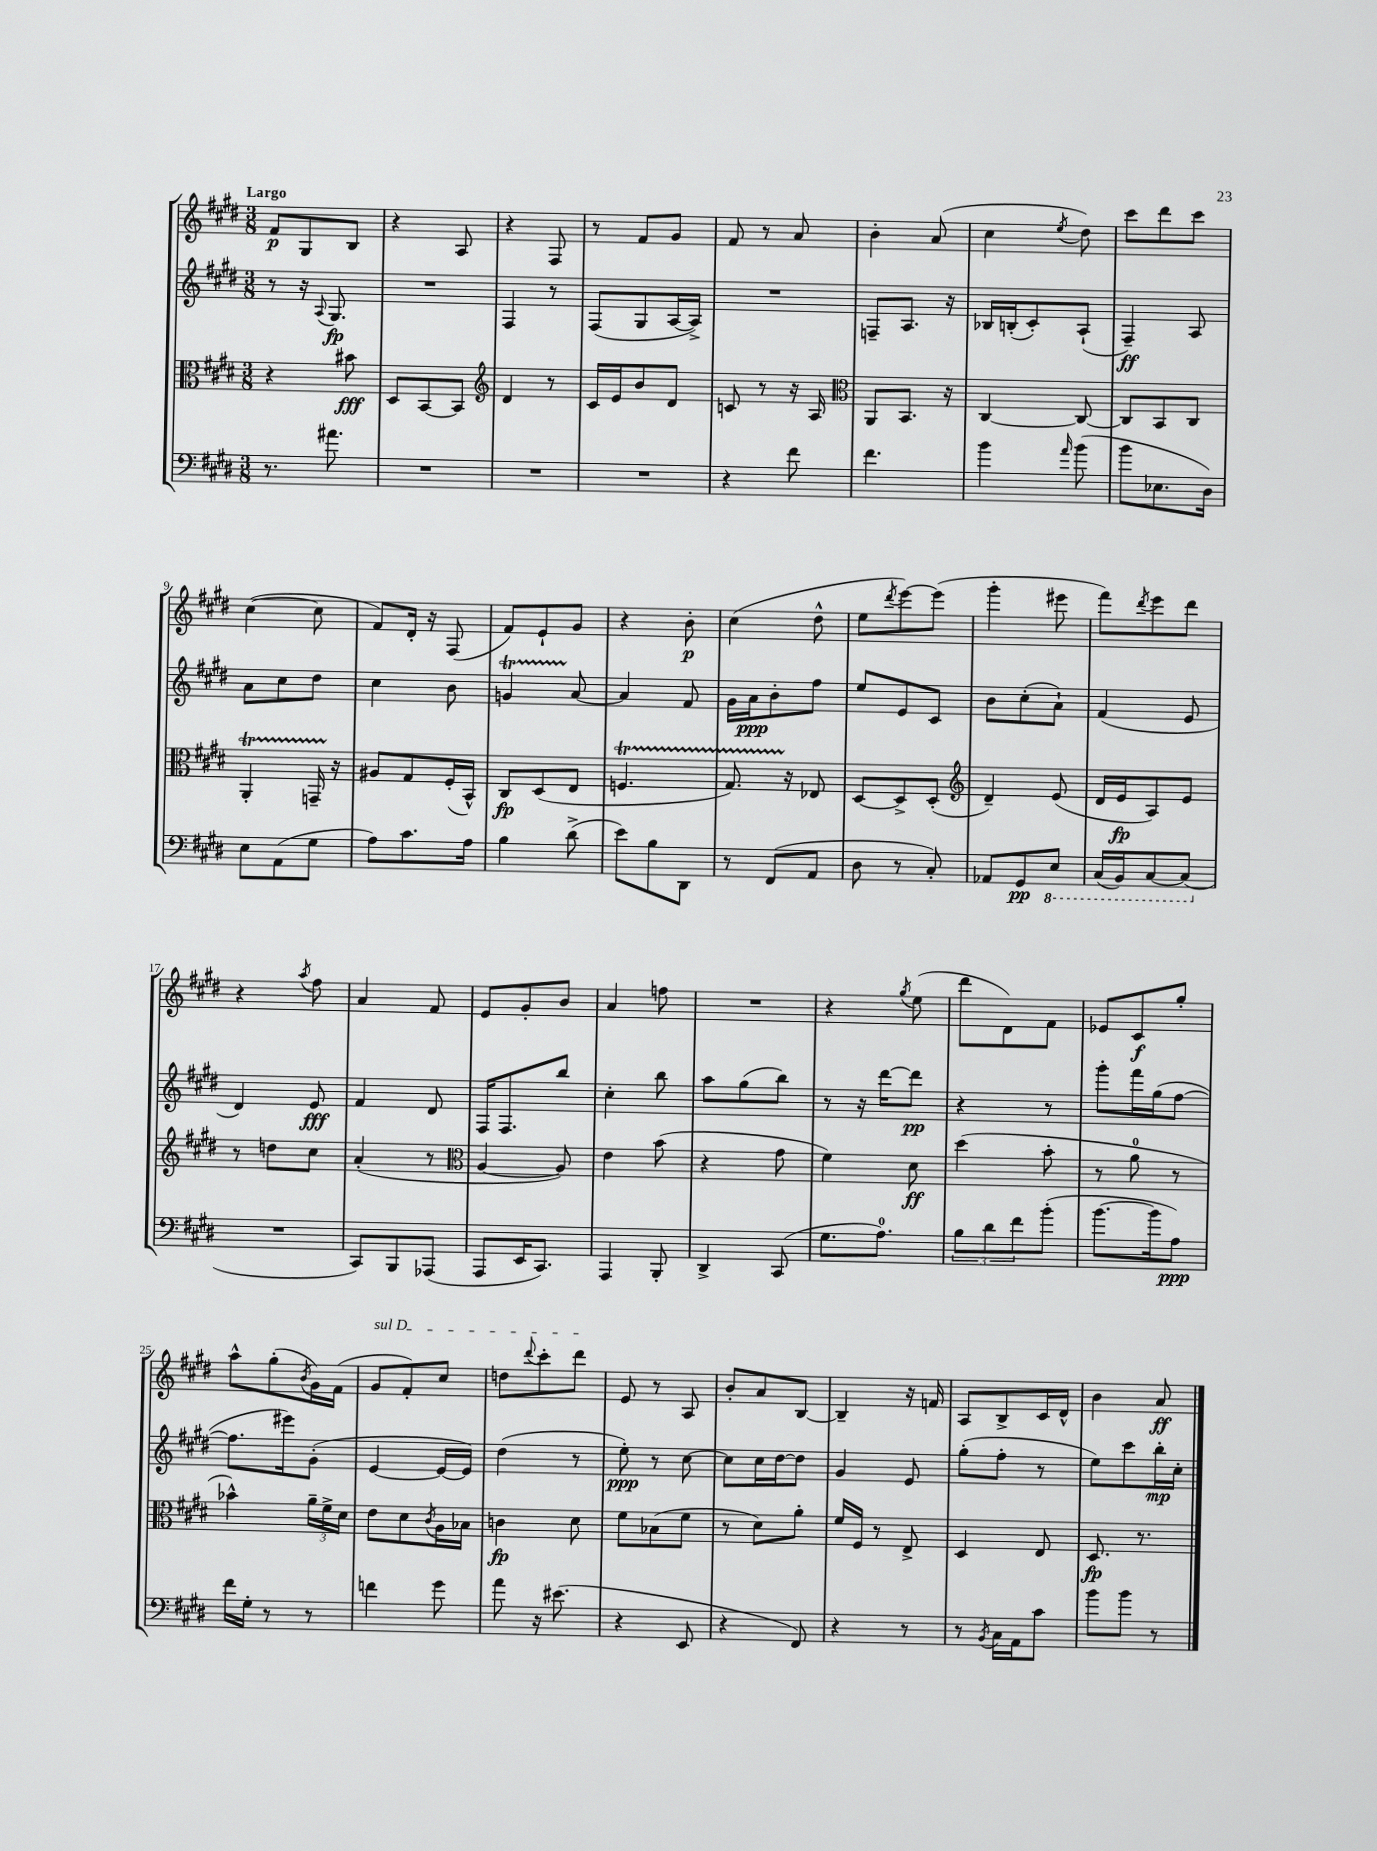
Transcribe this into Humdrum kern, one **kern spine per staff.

**kern	**kern	**kern	**kern
*staff4	*staff3	*staff2	*staff1
*clefF4	*clefC3	*clefG2	*clefG2
*k[f#c#g#d#]	*k[f#c#g#d#]	*k[f#c#g#d#]	*k[f#c#g#d#]
*M3/8	*M3/8	*M3/8	*M3/8
8.r	4r	8r	8f#/L
.	.	16r	8G#/
.	.	8qqA/	.
8.a#\	.	8.G#/	.
.	8b#\	.	8B/J
=	=	=	=
4.r	8D#/L	4.r	4r
.	[8BB/	.	.
.	8BB/]J	.	8A/
=	=	=	=
*	*clefG2	*	*
4.r	4d#/	4F#/	4r
.	8r	8r	8F#/
=	=	=	=
4.r	16c#/LL	(8F#/L	8r
.	16e/J	.	.
.	8b/	8G#/	8f#/L
.	8d#/J	[16A/L	8g#/J
.	.	16A^/]JJ)	.
=	=	=	=
4r	8c/	4.r	8f#/
.	8r	.	8r
8f#\	16r	.	8a/
.	16A/	.	.
=	=	=	=
*	*clefC3	*	*
4.f#\	8AA/L	8F~/L	4b'\
.	8.BB/J	8.A/J	.
.	.	.	(8a/
.	16r	16r	.
=	=	=	=
4b\	[4C#/	16B-/LL	4cc#\
.	.	(16B'/J	.
.	.	8c#'/)	.
16qqa/	.	.	8qee/
(8b\	8C#/_	(8A`/J	8dd#\)
=	=	=	=
8b\L	8C#/]L	4F#~/)	8ccc#\L
8.E-\	8BB/	.	8ddd#\
.	8C#/J	8A/	8ccc#\J
16D#\Jk)	.	.	.
=	=	=	=
8E\L	4AA'/	8a\L	([4cc#\
(8AA\	.	8cc#\	.
8G#\J	16GG~/	8dd#\J	8cc#\]
.	16r	.	.
=	=	=	=
8A\L)	8A#/L	4cc#\	8f#/L)
8.c#\	8G#/	.	16d#'/Jk
.	.	.	16r
.	(16F#'/L	8b\	(8F#/
16A\Jk	16BB^^/JJ)	.	.
=	=	=	=
4B\	8C#/L	4g/	8f#/L)
.	(8D#/	.	8e`/
(8d#^\	8E/J	[8a/	8g#/J
=	=	=	=
8e\L)	4.F/	4a/]	4r
8B\	.	.	.
8DD#\J	.	8f#/	8b'\
=	=	=	=
8r	8.G#/)	16g#\LL	(4cc#\
.	.	16a\J	.
(8FF#/L	.	8b'\	.
.	16r	.	.
8AA/J	8E-/	8ff#\J	8dd#^^\
=	=	=	=
8D#\	[8D#/L	8ee/L	8ee\L
.	.	.	8qddd#/
8r	8D#^/]	8e/	[8eee\)
8C#'/)	(8D#'/J	8c#/J	(8eee\]J
=	=	=	=
*	*clefG2	*	*
8AA-/L	4d#~/)	8b\L	4ggg#'\
8GG#/	.	(8cc#'\	.
8EE/J	(8e/	8a`\J)	8eee#\
=	=	=	=
(16CC#/LL	16d#/LL	(4f#/	8fff#\L)
16BBB/J)	16e/J	.	.
.	.	.	8qddd#/
[8CC#/	8A/)	.	8eee\
(8CC#/]J	8e/J	8e/	8ddd#\J
=	=	=	=
4.r	8r	4d#/)	4r
.	8dd\L	.	.
.	.	.	8qaa/
.	8cc#\J	8e/	8ff#\
=	=	=	=
8CC#/L)	(4a'/	4f#/	4a/
8BBB/	.	.	.
(8AAA-/J	8r	8d#/	8f#/
=	=	=	=
*	*clefC3	*	*
8AAA/L	[4A/	16F#/LK	8e/L
.	.	8.F#/	.
16EE/K	.	.	8g#'/
8.CC#/J)	.	.	.
.	8A/])	8bb/J	8b/J
=	=	=	=
4AAA/	4e\	4cc#'\	4a/
8BBB'/	(8b\	8bb\	8ff\
=	=	=	=
4DD#^/	4r	8aa\L	4.r
.	.	(8gg#\	.
(8CC#/	8g#\	8bb\J)	.
=	=	=	=
8.G#\L	4f#\)	8r	4r
.	.	16r	.
8.A\J)	.	[16ddd#\LK	.
.	.	.	8qgg#/
.	8d#\	8ddd#\]J	(8ee\
=	=	=	=
12B\L	(4dd#\	4r	8ddd#\L
12d#\	.	.	.
.	.	.	8d#\)
12f#\	.	.	.
(8b'\J	8b'\	8r	8f#\J
=	=	=	=
[8.b\L	8r	8ggg#'\L	8e-/L
.	8a\	16fff#\L	8c#/
16b\]k	.	(16gg#\J	.
8A\J)	8r	[8ff#\J	8gg#'/J
=	=	=	=
16f#\LL	4b-^^\)	8.ff#\]L	8aa^^\L
16G#'\JJ	.	.	.
8r	.	.	(8gg#'\
.	.	16eee#\k)	.
.	.	.	8qb/
8r	24a~\LL	(8g#'\J	16g#\L)
.	24f#^\	.	.
.	.	.	(16f#\JJ
.	24d#\JJ	.	.
=	=	=	=
4f\	8e\L	[4e/	8g#/L
.	8d#\	.	8f#'/)
.	8qc#/	.	.
8g#\	16A\L	16e/_LL	8cc#/J
.	16B-\JJ	16e/]JJ)	.
=	=	=	=
8a\	4c\	(4dd#\	8dd\L
.	.	.	8qqddd#/
16r	.	.	8ccc#'\
(8.e#\	.	.	.
.	8d#\	8r	8ddd#\J
=	=	=	=
4r	8f#\L	8ee'\)	8e/
.	(8B-\	8r	8r
8EE/	8f#\J	[8cc#\	8A/
=	=	=	=
4r	8r	8cc#\]L	8b'/L
.	8d#\L)	16cc#\L	8a/
.	.	[16dd#\J	.
8FF#/)	8a'\J	8dd#\]J	[8B/J
=	=	=	=
4r	16f#/LL	4g#/	4B~/]
.	16F#/JJ	.	.
.	8r	.	.
8r	8E^/	8e/	16r
.	.	.	16f/
=	=	=	=
8r	4D#/	(8gg#'\L	8A/L
8qBB/	.	.	.
16C#\LL	.	8ff#'\J	8B^/
16AA\J	.	.	.
8c#\J	8E/	8r	16c#/L
.	.	.	16d#^^/JJ
=	=	=	=
8b\L	8.D#/	8ee\L)	4b\
8b\J	.	8ccc#\	.
.	8.r	.	.
8r	.	16bb'\L	8a/
.	.	16cc#'\JJ	.
==	==	==	==
*-	*-	*-	*-
